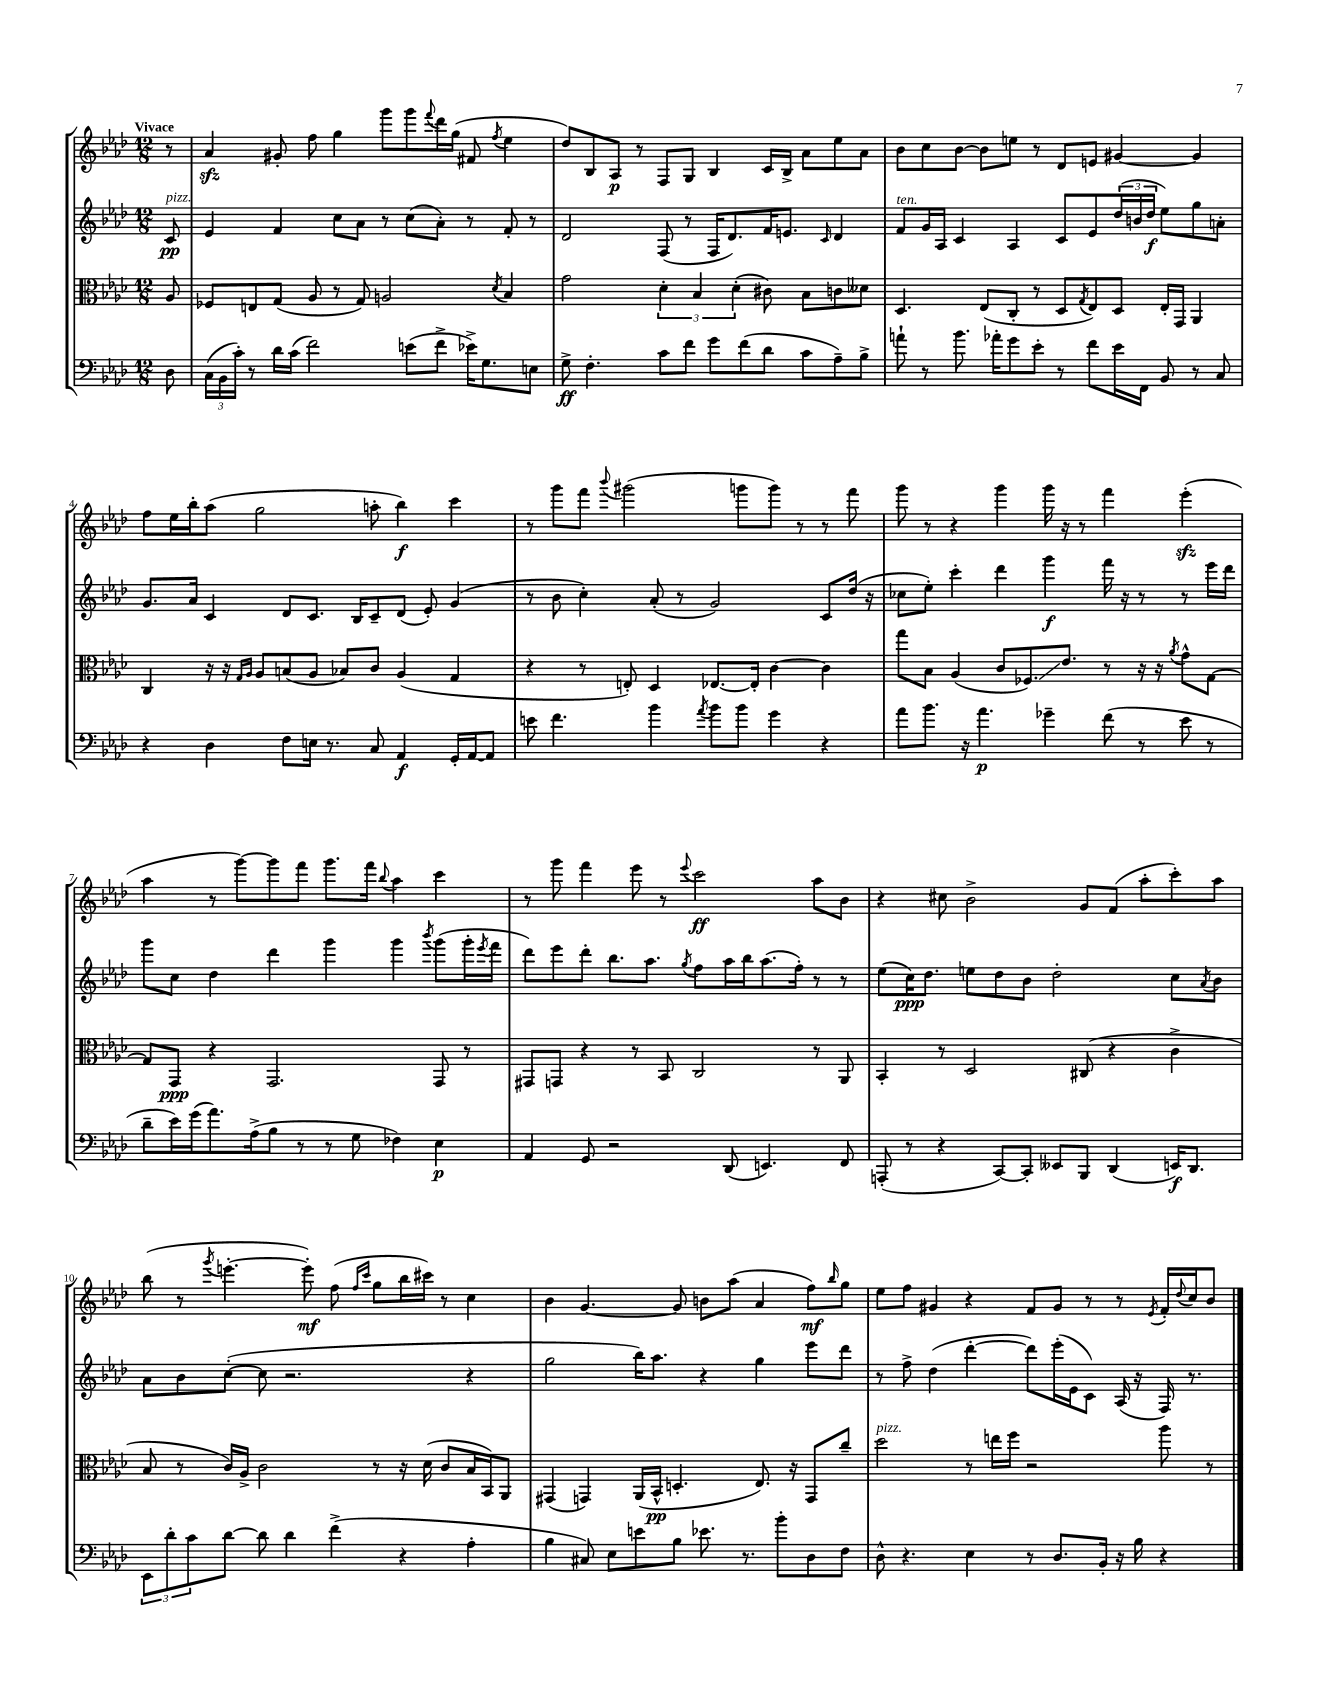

**kern	**kern	**kern	**kern
*staff4	*staff3	*staff2	*staff1
*clefF4	*clefC3	*clefG2	*clefG2
*k[b-e-a-d-]	*k[b-e-a-d-]	*k[b-e-a-d-]	*k[b-e-a-d-]
*M12/8	*M12/8	*M12/8	*M12/8
8D-	8A-	8c	8r
=	=	=	=
(24C	8F-	4e-	4a-
24BB-	.	.	.
24c')	.	.	.
8r	8E	.	.
16d-	(8G	4f	8g#'
(16c	.	.	.
2f)	8A-	.	8ff
.	8r	8cc	4gg
.	8G)	8a-	.
.	2A	8r	8ggg
(8e	.	(8cc	8ggg
.	.	.	8qqfff
8f^	.	8a-')	16ddd-
.	.	.	(16gg
16e-^)	.	8r	8f#
8.G	.	.	.
.	8qd-	.	8qff
.	4B-	8f'	4ee-
8E	.	8r	.
=	=	=	=
8G^	2g	2d-	8dd-)
4.F'	.	.	8B-
.	.	.	8A-
.	.	.	8r
8c	6d-'	(8F	8F
8f	.	8r	8G
.	6B-	.	.
8g	.	16F	4B-
.	.	8.d-)	.
.	(6d-'	.	.
(8f	.	.	.
8d-	8c#)	16f	16c
.	.	8.e	16B-^
8c	8B-	.	8a-
.	.	16qqc	.
8A-~)	8c	4d-	8ee-
8B-^	8d--	.	8a-
=	=	=	=
8a`	4.D-	8f	8b-
8r	.	16g	8cc
.	.	16A-	.
8.b-	.	4c	[8b-
.	(8E-	.	8b-]
16a-'	.	.	.
8g	8C'	4A-	8ee
8e-'	8r	.	8r
8r	8D-	8c	8d-
.	8qG	.	.
8f	8E-)	8e-	8e
16e-	8D-	(24dd-	[4g#
.	.	24b	.
16FF	.	.	.
.	.	24dd-	.
8BB-	16E-'	8ee-)	.
.	16GG	.	.
8r	4AA-	8gg	4g#]
8C	.	8a'	.
=	=	=	=
4r	4C	8.g	8ff
.	.	.	16ee-
.	.	16a-	16bb-'
4D-	16r	4c	(8aa-
.	16r	.	.
.	16qqG	.	.
.	16qqA-	.	.
.	8A-	.	2gg
8F	(8B	8d-	.
16E	8A-	8.c	.
8.r	.	.	.
.	8B-)	.	.
.	.	16B-	.
8C	8c	8c~	8aa'
4AA-	(4A-	(8d-	4bb-)
.	.	8e-')	.
16GG'	4G	(4g	4ccc
[16AA-	.	.	.
8AA-]	.	.	.
=	=	=	=
8e	4r	8r	8r
4.f	.	8b-	8ggg
.	8r	4cc')	8fff
.	.	.	8qqbbb-
.	8E')	.	(2ggg#
4b-	4D-	(8a-'	.
.	.	8r	.
8qa-	.	.	.
8b-	[8.E-	2g)	.
8b-	.	.	8ggg
.	16E-']	.	.
4g	[4c	.	8ggg)
.	.	.	8r
4r	4c]	8c	8r
.	.	(16dd-	8fff
.	.	16r	.
=	=	=	=
8a-	8gg	8cc-	8ggg
8.b-	8B-	8ee-')	8r
.	(4A-	4ccc'	4r
16r	.	.	.
4.a-	.	.	.
.	8c	4ddd-	4ggg
.	8.F-)	.	.
4g-~	.	4ggg	16ggg
.	8.e-	.	16r
.	.	.	8r
(8f	8r	16fff	4fff
.	.	16r	.
8r	16r	8r	.
.	16r	.	.
.	8qa-	.	.
8e-	8g^^	8r	(4eee-'
8r	[8G	16eee-	.
.	.	16ddd-	.
=	=	=	=
8d-~	8G]	8ggg	4aa-
16e-)	8GG	8cc	.
(16g	.	.	.
8.a-)	4r	4dd-	8r
.	.	.	[8ggg)
(16A-^	.	.	.
8B-	2.GG	4ddd-	8ggg]
8r	.	.	8fff
8r	.	4ggg	8.ggg
8G	.	.	.
.	.	.	16fff
.	.	.	8qqbb-
4F-)	.	4ggg	4aa-
.	.	8qbbb-	.
4E-	8GG	(8ggg	4ccc
.	8r	16ggg'	.
.	.	8qeee-	.
.	.	16fff	.
=	=	=	=
4AA-	8GG#	8ddd-)	8r
.	8GG	8eee-	8ggg
8GG	4r	8ddd-'	4fff
2r	.	8.bb-	.
.	8r	.	8eee-
.	.	8.aa-	.
.	8BB-	.	8r
.	.	8qgg	8qqeee-
.	2C	8ff	2ccc
(8DD-	.	16aa-	.
.	.	16bb-	.
4.EE)	.	(8.aa-	.
.	.	16ff')	.
.	8r	8r	8aa-
8FF	8AA-	8r	8b-
=	=	=	=
(8AAA'	4BB-'	(8ee-	4r
8r	.	16cc)	.
.	.	8.dd-	.
4r	8r	.	8cc#
.	2D-	8ee	2b-^
[8CC)	.	8dd-	.
8CC']	.	8b-	.
8EE--	.	2dd-'	.
8BBB-	(8C#	.	8g
(4DD-	4r	.	(8f
.	.	.	8aa-'
16EE)	4c^	8cc	8ccc')
8.DD-	.	.	.
.	.	8qa-	.
.	.	8b-	8aa-
=	=	=	=
12EE-	8B-	8a-	(8bb-
12d-'	.	.	.
.	8r	8b-	8r
12c	.	.	.
.	.	.	8qggg
[8d-	16c)	([8cc'	[4.eee'
.	16A-^	.	.
8d-]	2c	8cc]	.
4d-	.	2.r	.
.	.	.	8eee'])
(4f^	.	.	(8ff
.	.	.	16qqff
.	.	.	16qqccc
.	8r	.	8gg
4r	16r	.	16bb-
.	(16d-	.	16ccc#)
.	8c	.	8r
4A-'	16B-	4r	4cc
.	16BB-)	.	.
.	8AA-	.	.
=	=	=	=
4B-	(4GG#	2gg	4b-
8C#)	4GG)	.	[4.g
8E-	.	.	.
8e	(16AA-	16bb-)	.
.	16BB-^^	8.aa-	.
8B-	4.D'	.	8g]
8.e-	.	4r	8b
.	.	.	(8aa-
8.r	.	.	.
.	8.E-)	4gg	4a-
8b-'	.	.	.
.	16r	.	.
8D-	8GG	8eee-	8ff)
.	.	.	16qqbb-
8F	8cc~	8ddd-	8gg
=	=	=	=
8D-^^	2dd-	8r	8ee-
4.r	.	8ff^	8ff
.	.	(4dd-	4g#
4E-	8r	[4ddd-'	4r
.	16ee	.	.
.	16ff	.	.
8r	2r	8ddd-])	8f
8.D-	.	(16eee-'	8g#
.	.	16e-	.
.	.	8c)	8r
16BB-'	.	.	.
16r	.	(16A-	8r
16B-	.	16r	.
.	.	.	8qe-
4r	8aa-	16F)	16f'
.	.	.	8qqdd-
.	.	8.r	16cc
.	8r	.	8b-
==	==	==	==
*-	*-	*-	*-
